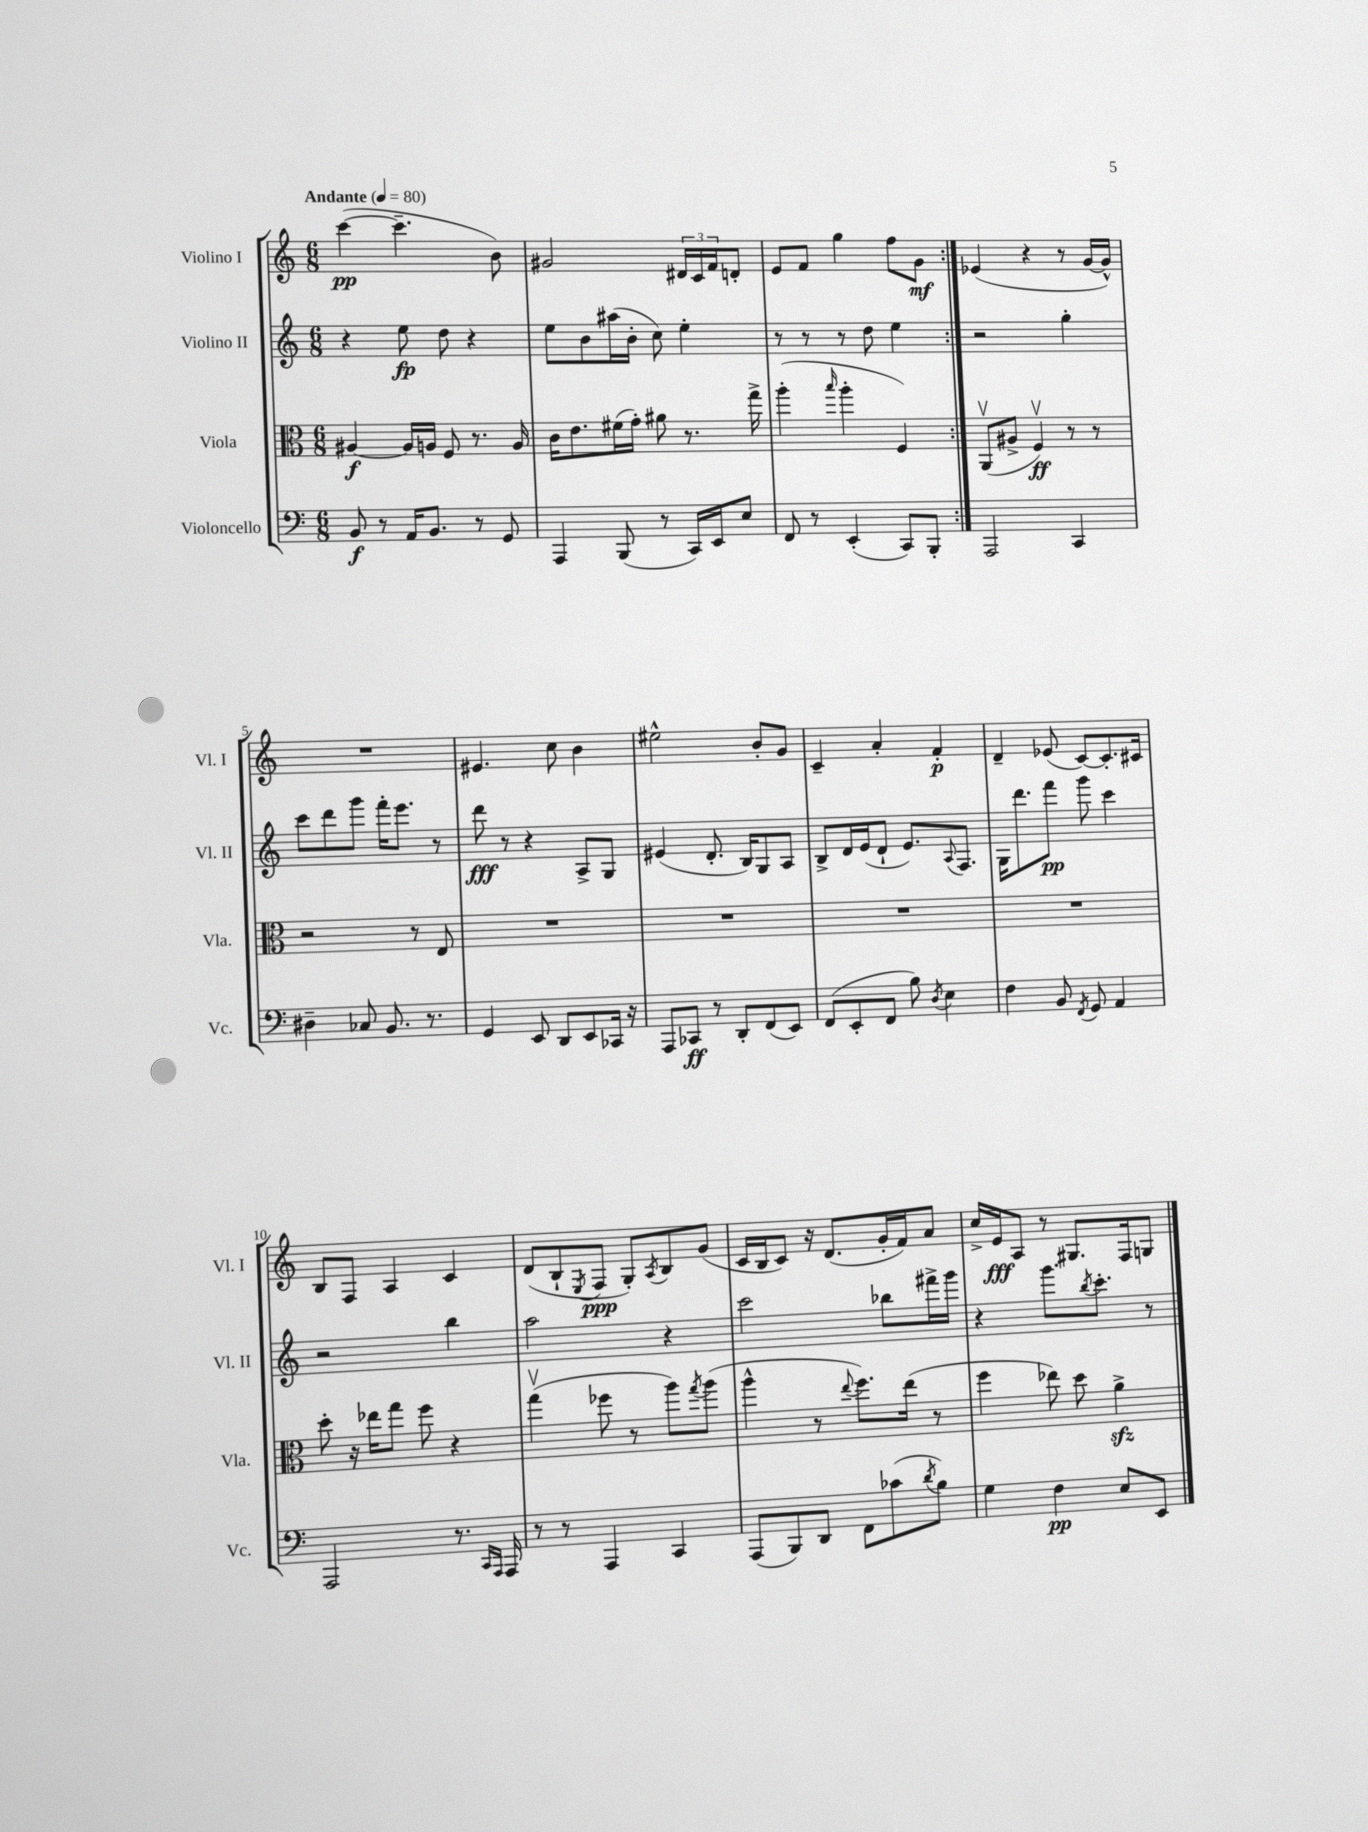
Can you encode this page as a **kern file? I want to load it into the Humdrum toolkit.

**kern	**kern	**kern	**kern
*staff4	*staff3	*staff2	*staff1
*clefF4	*clefC3	*clefG2	*clefG2
*k[]	*k[]	*k[]	*k[]
*M6/8	*M6/8	*M6/8	*M6/8
*MM80	*MM80	*MM80	*MM80
8BB	[4A#	4r	([4ccc
8r	.	.	.
16AA	16A#]	8ee	4.ccc~]
8.BB	16A	.	.
.	8F	8dd	.
8r	8.r	4r	.
8GG	.	.	8b)
.	16A	.	.
=	=	=	=
4AAA	16c	8ee	2g#
.	8.e	.	.
.	.	8b	.
(8BBB	(16f#	(16aa#	.
.	16g')	16b'	.
8r	8a#	8cc)	.
16CC)	8.r	4ee'	24d#
.	.	.	24c
16EE	.	.	.
.	.	.	24f
8E	.	.	8d'
.	16gg^	.	.
=	=	=	=
8FF	(4aa'	8r	8e
8r	.	8r	8f
.	16qqbb	.	.
(4EE'	4aa'	8r	4gg
.	.	8dd	.
8CC)	4F)	4ee	8ff
8BBB'	.	.	8g
=:|!	=:|!	=:|!	=:|!
2AAA	(8AAv	2r	(4e-
.	8A#^	.	.
.	4Fv)	.	4r
4CC	8r	4gg'	8r
.	8r	.	[16g
.	.	.	16g^^])
=	=	=	=
4D#~	2r	8ccc	2.r
.	.	8ddd	.
8C-	.	8ggg	.
8.BB	.	16fff'	.
.	.	8.eee	.
.	8r	.	.
8.r	.	.	.
.	8E	8r	.
=	=	=	=
4GG	2.r	8ddd	4.e#
.	.	8r	.
8EE	.	4r	.
8DD	.	.	8cc
8EE	.	8A^	4b
16CC-	.	8G	.
16r	.	.	.
=	=	=	=
8AAA	2.r	(4e#	2ee#^^
8CC-	.	.	.
8r	.	8.d'	.
8DD'	.	.	.
.	.	16B)	.
(8FF	.	8G	8b'
8EE)	.	8A	8g
=	=	=	=
(8FF	2.r	8B^	4c~
8EE'	.	16d	.
.	.	(16e	.
8FF	.	8d`	4a'
8B)	.	8.e)	.
8qD	.	.	.
4E	.	.	4f'
.	.	8qqA	.
.	.	8.F	.
=	=	=	=
4F	2.r	16G	4d~
.	.	8.ddd	.
8BB	.	8fff	(8e-
8qFF	.	.	.
8GG	.	8ggg	[8c)
4AA	.	4ccc	8.c']
.	.	.	16c#
=	=	=	=
2AAA	8dd'	2r	8B
.	16r	.	8F
.	16ee-	.	.
.	8gg	.	4A
.	8ff	.	.
8.r	4r	4bb	4c
16qqCC	.	.	.
16qqAAA	.	.	.
16AAA	.	.	.
=	=	=	=
8r	(4ggv	2aa	(8d
8r	.	.	8B`
.	.	.	8qE
4AAA	8ff-	.	8F
.	8r	.	8G')
.	.	.	8qA
4CC	8aa)	4r	8B
.	8qgg	.	.
.	(8aa	.	(8g
=	=	=	=
(8AAA	4aa^^	2ccc	16c
.	.	.	16B
8BBB)	.	.	8c)
8DD	8r	.	16r
.	.	.	(8.d
.	8qqee	.	.
8FF	8.ff)	.	.
(8c-	.	8bb-	16g'
.	(16ee	.	16f)
8qd	.	.	.
8B)	8r	16fff#^	8a
.	.	16ggg	.
=	=	=	=
4G	4ff	4r	16cc^
.	.	.	16e
.	.	.	8A
4F	8ee-)	8.ggg	8r
.	8dd	.	8.G#
.	.	8qbb	.
.	.	8.ccc'	.
8E	4a^	.	.
.	.	.	16F
8EE	.	8r	8G
==	==	==	==
*-	*-	*-	*-
